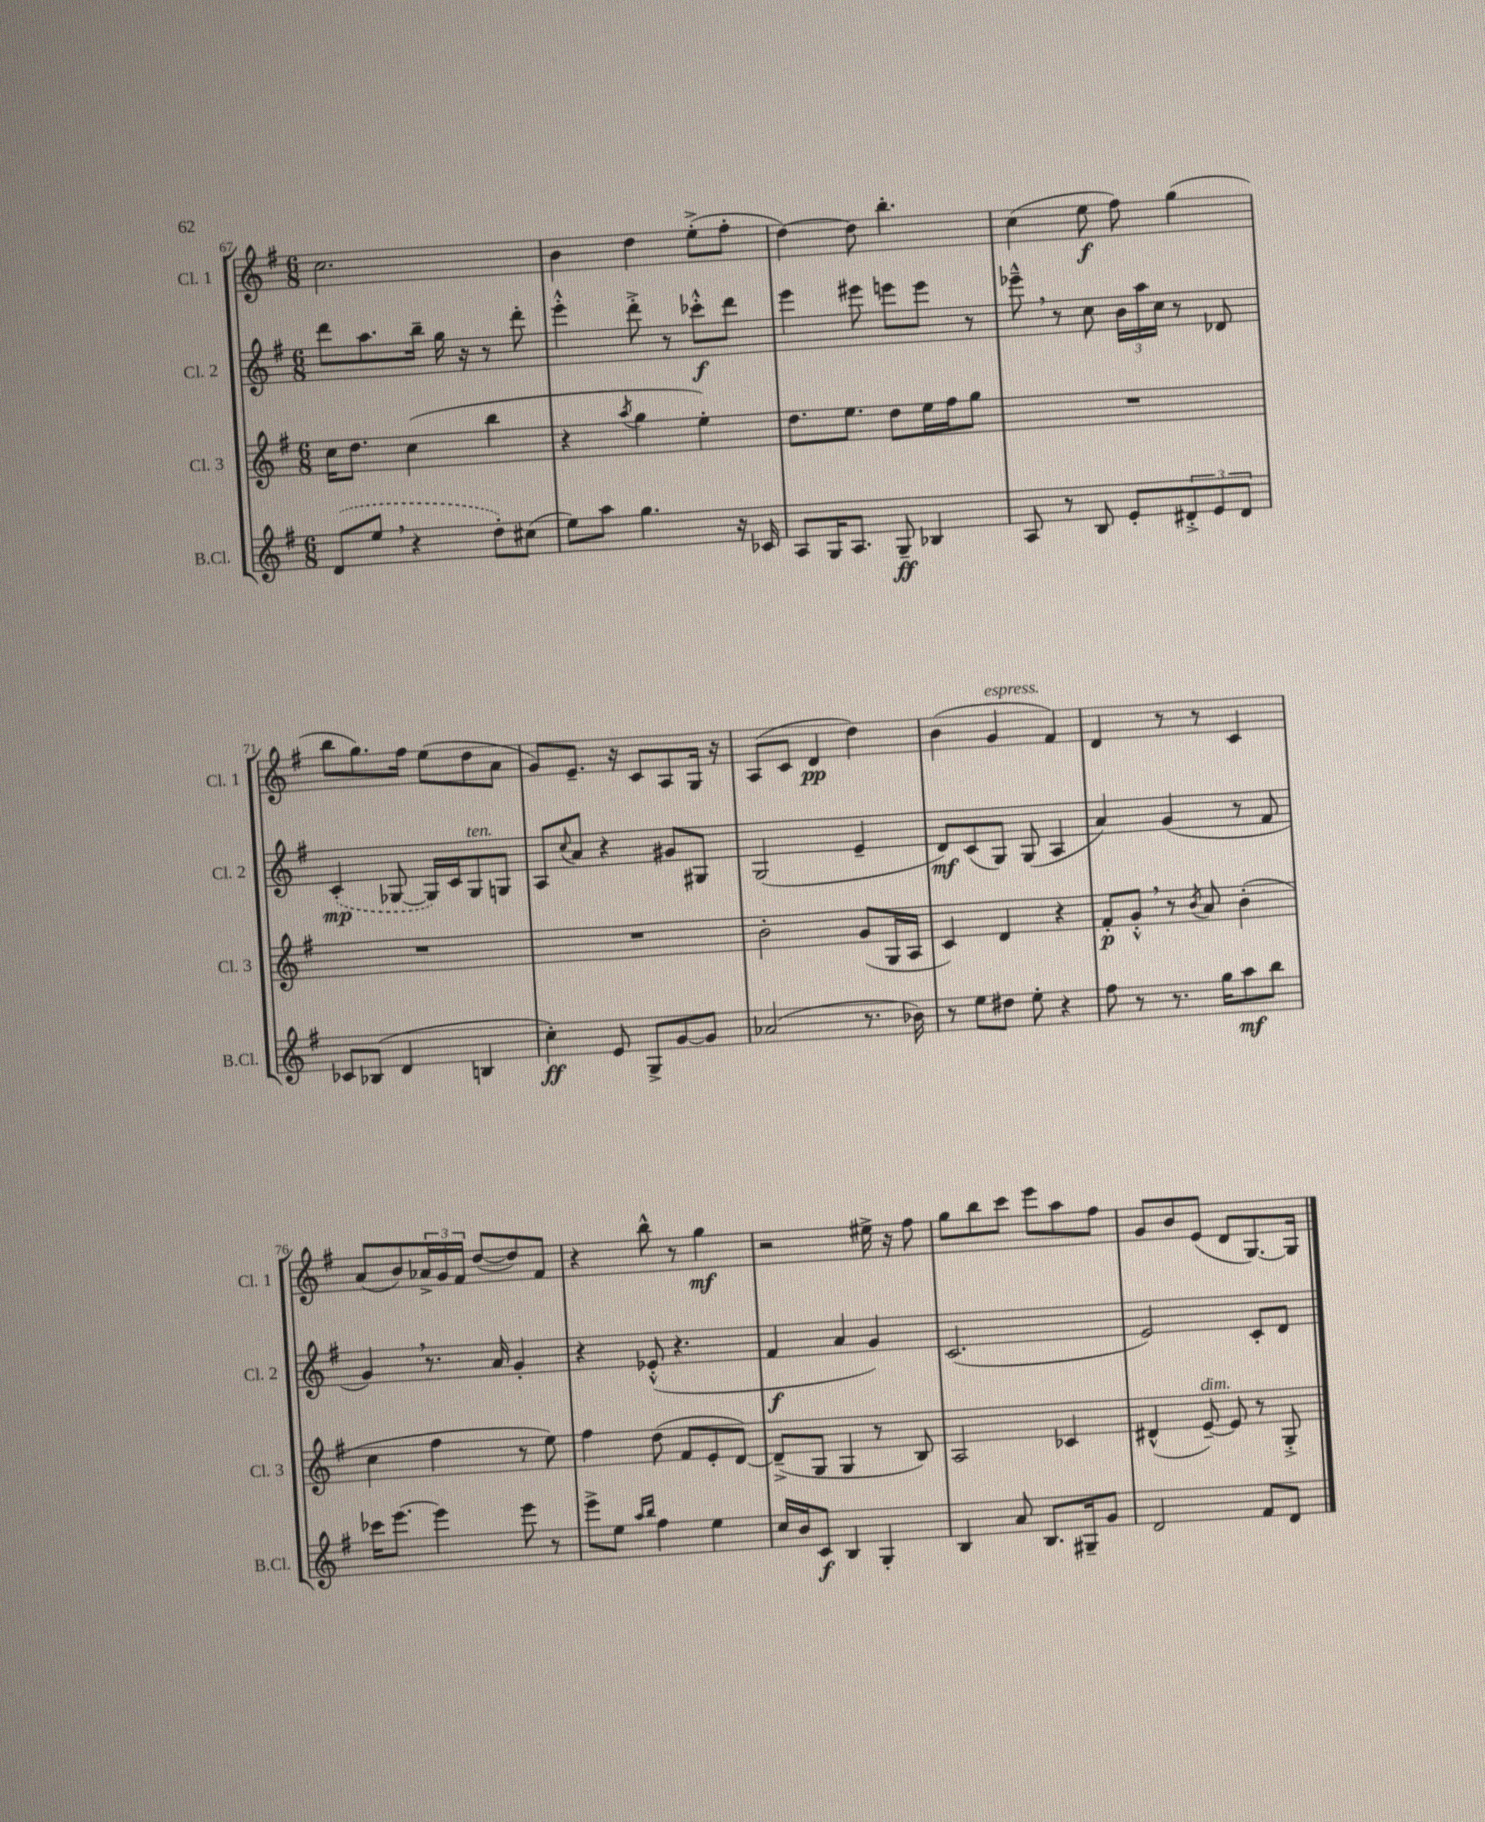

**kern	**kern	**kern	**kern
*staff4	*staff3	*staff2	*staff1
*clefG2	*clefG2	*clefG2	*clefG2
*k[f#]	*k[f#]	*k[f#]	*k[f#]
*M6/8	*M6/8	*M6/8	*M6/8
(8d/L	16cc\LK	8ddd\L	2.cc\
.	8.dd\J	.	.
8ee/J	.	8.aa\	.
4r	(4cc\	.	.
.	.	16bb~\Jk	.
.	.	16gg\	.
.	.	16r	.
8dd'\L)	4bb\	8r	.
(8cc#\J	.	8ddd'\	.
=	=	=	=
8ee\L)	4r	4eee'^^\	4b\
8aa\J	.	.	.
.	8qaa/	.	.
4.gg\	4gg\	8ddd'^\	4dd\
.	.	8r	.
.	4ee'\)	8ccc-'^^\L	(8ee'^\L
16r	.	8ddd\J	8ff#'\J
16c-/	.	.	.
=	=	=	=
8A/L	8.dd\L	4eee\	[4dd\)
16G/K	.	.	.
8.A/J	8.ee\J	.	.
.	.	8eee#\	8dd\]
8G~/	8dd\L	8eee\L	4.bb'\
4B-/	16ee\L	8eee\J	.
.	16ff#\J	.	.
.	8gg\J	8r	.
=	=	=	=
8A/	2.r	8eee-~^^\	(4cc\
8r	.	8r	.
8B/	.	8cc\	8ee\
8e'/L	.	24b\LL	8ff#\)
.	.	24aa\	.
.	.	24cc\JJ	.
12d#'^/	.	8r	(4gg\
12e/	.	.	.
.	.	8d-/	.
12d#/J	.	.	.
=	=	=	=
8c-/L	2.r	(4c'/	8bb\L
(8B-/J	.	.	8.gg\)
4d/	.	[8G-/	.
.	.	.	16ff#\Jk
.	.	16G-/]LL)	(8ee\L
.	.	16c/J	.
4B/	.	8G-/	8dd\
.	.	8G/J	8a\J
=	=	=	=
4cc'\)	2.r	8A/L	8g/L)
.	.	8qqcc/	.
.	.	8a/J	8.e~/J
8e/	.	4r	.
.	.	.	16r
8G^/L	.	.	8c/L
[8g/	.	8g#/L	8A/
8g/]J	.	8G#/J	16G/Jk
.	.	.	16r
=	=	=	=
(2a-/	2b'\	(2G/	(8A/L
.	.	.	8c/J
.	.	.	4d/
8.r	(8g/L	4e~/	4dd\)
.	16G/L	.	.
16b-\)	16A/JJ	.	.
=	=	=	=
8r	4c/)	8d/L)	(4b\
8ee\L	.	(8c/	.
8dd#\J	4d/	8G/J)	4g/
8ee'\	.	(8G/	.
4r	4r	4A/	4f#/)
=	=	=	=
8ff#\	8f#'/L	4a/)	4d/
8r	8g'^^/J	.	.
8.r	8r	(4g/	8r
.	8qb/	.	.
.	8a/	.	8r
16gg\LK	.	.	.
8aa\	(4b'\	8r	4c/
8bb\J	.	8f#/	.
=	=	=	=
16ccc-\LK	4cc\	4g/)	(8a/L
[8.eee\J	.	.	.
.	.	.	8b/)
4eee\]	4ff#\	8.r	24a-^/L
.	.	.	24g/
.	.	.	24f#/JJ
.	.	.	([8dd/L
.	.	16a/	.
8eee\	8r	4g'/	8dd/])
8r	8ee\)	.	8f#/J
=	=	=	=
8eee^\L	4ff#\	4r	4r
8ee\J	.	.	.
16qqaa/LL	.	.	.
16qqbb/JJ	.	.	.
4ff#\	(8dd\	(8e-'^^/	8bb^^\
.	8f#/L	4.r	8r
4ee\	8e'/	.	4gg\
.	[8d/J)	.	.
=	=	=	=
16cc/LL	(8d~^/]L	4f#/	2r
16b/J	.	.	.
8c/J	8G/J	.	.
4B/	4G/	4a/	.
4G'/	8r	4g/)	16ee#^\
.	.	.	16r
.	8B/)	.	8ff#\
=	=	=	=
4B/	2A/	(2.c/	8gg\L
.	.	.	8bb\
8a/	.	.	8ccc\J
8.B/L	.	.	8eee\L
.	4c-/	.	8aa\
16G#~/k	.	.	.
8g/J	.	.	8ff#\J
=	=	=	=
2d/	(4d#^^/	2e/)	8g/L
.	.	.	8b/
.	[8e~/)	.	(8e/J
.	8e/]	.	8d/L
8f#/L	8r	8c'/L	[8.G/)
8d/J	8G'^/	8d/J	.
.	.	.	16G/]Jk
==	==	==	==
*-	*-	*-	*-
